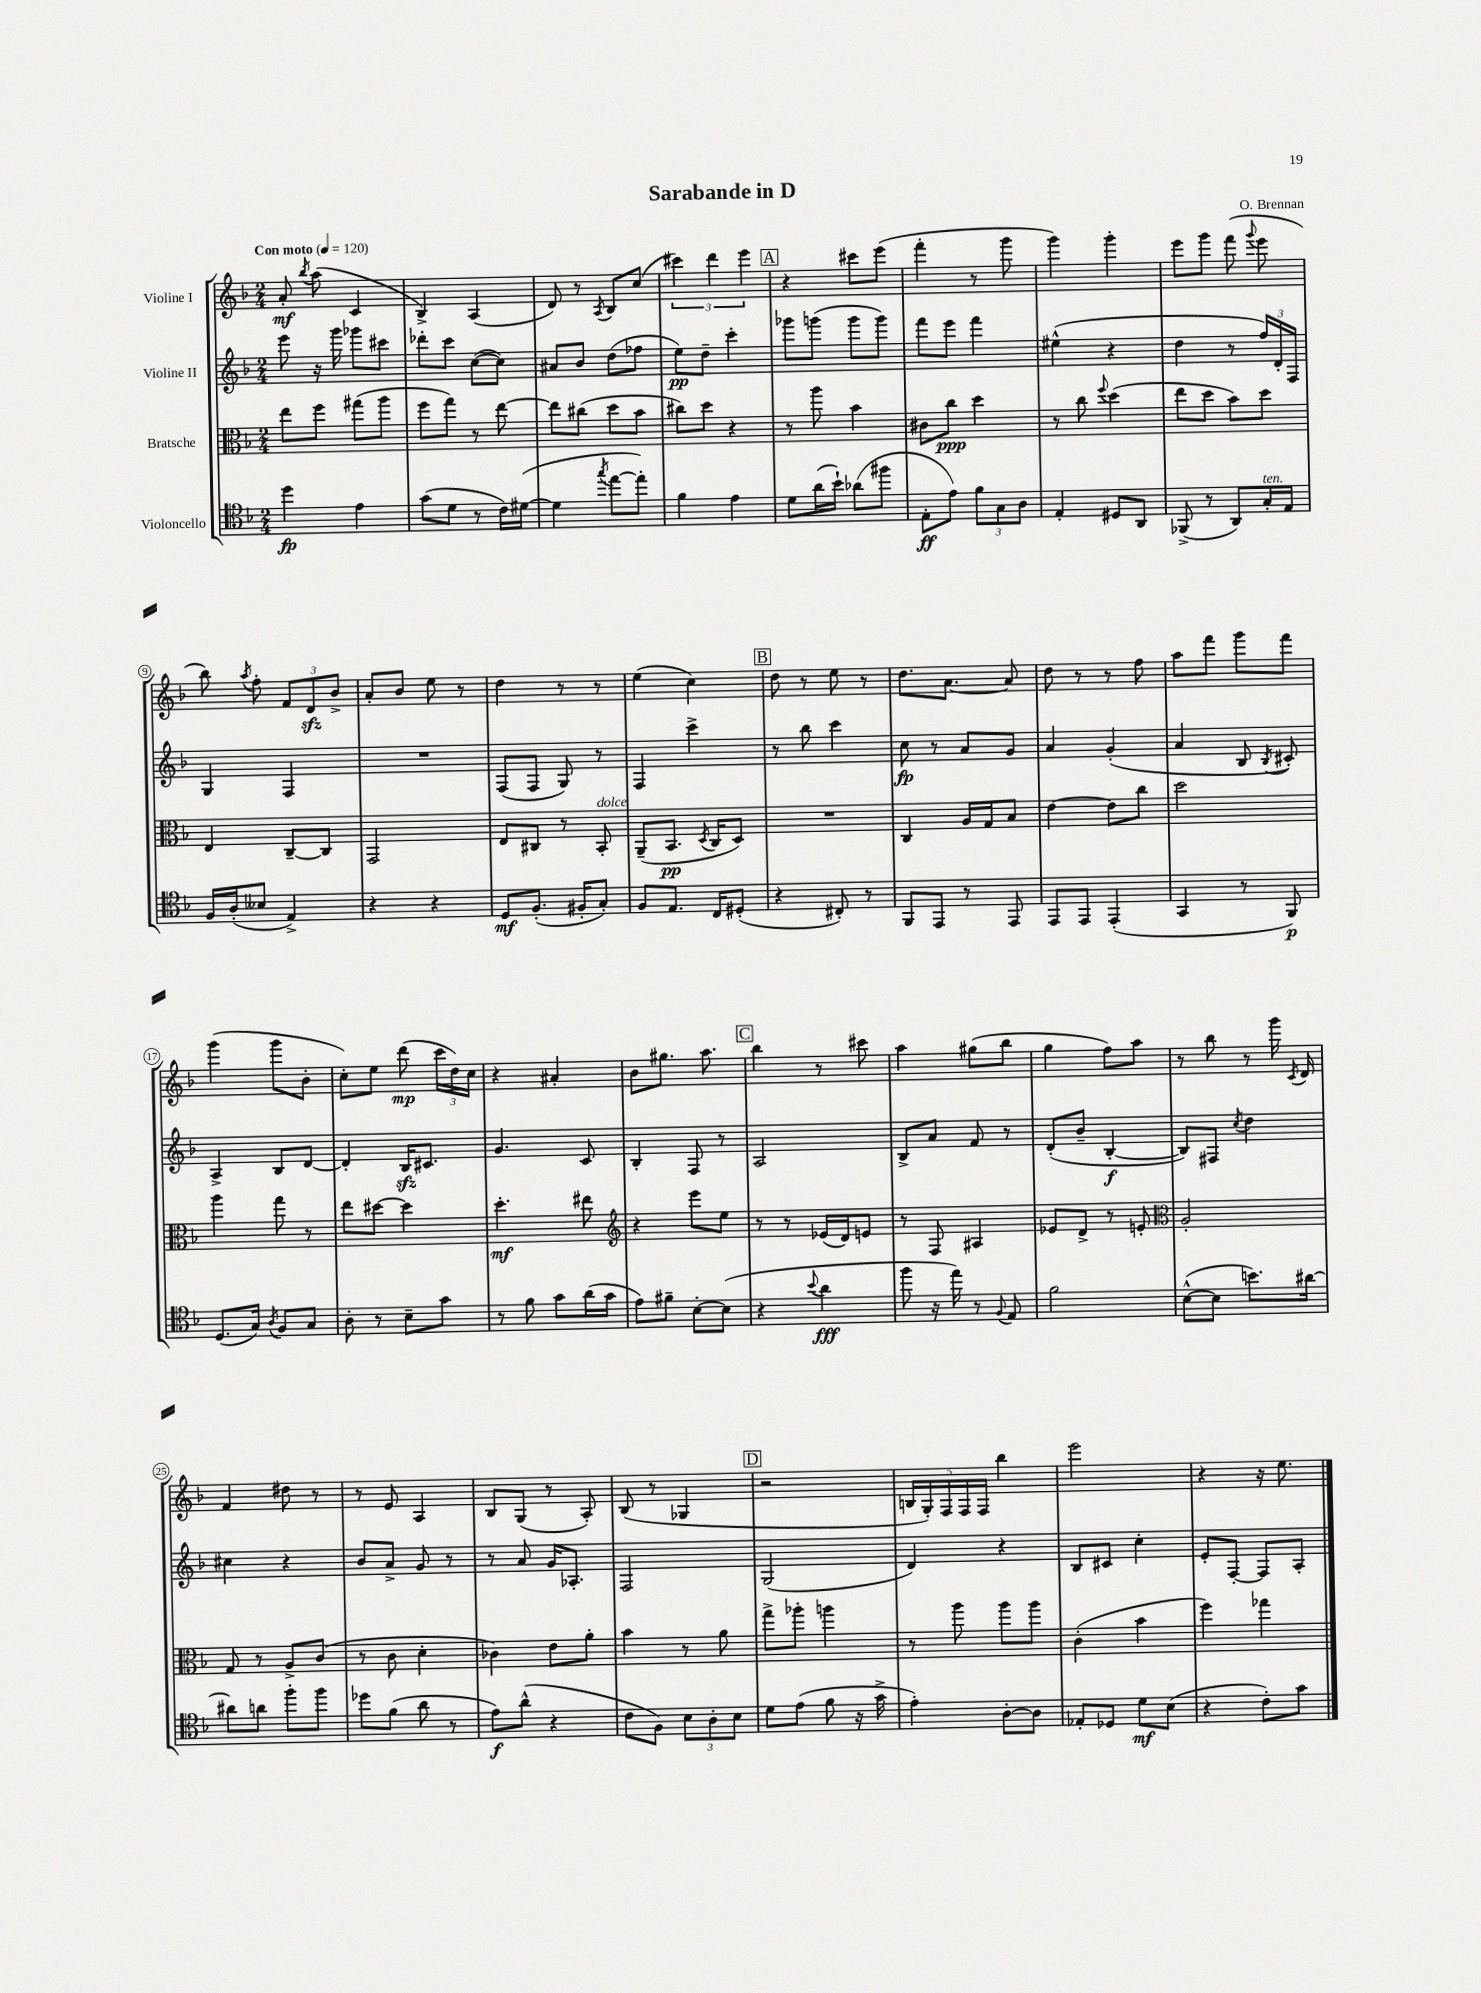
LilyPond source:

\header { title = "Sarabande in D" composer = "O. Brennan" }
<<
\new StaffGroup <<
\new Staff = "s0" \with { instrumentName = "Violine I" } {
    \clef treble \key f \major \numericTimeSignature \time 2/4 \tempo "Con moto" 4 = 120
    \autoBeamOff a'8-.\mf \acciaccatura { bes''8 } a''8( c'4 |
    bes4->) a4( |
    d'8) r8 \acciaccatura { a8 } bes8[ c''8]( |
    \tuplet 3/2 { cis'''4) d'''4 e'''4 } |
    \mark \markup { \box "A" } r4 cis'''8[ e'''8]( |
    f'''4-. r8 g'''8 |
    g'''4) g'''4-. |
    e'''8[ g'''8] f'''8( \appoggiatura { g'''8 } e'''8 |
    bes''8) \acciaccatura { a''8 } f''8-. \tuplet 3/2 { f'8[ d'8\sfz bes'8]-> } |
    a'8[-. bes'8] e''8 r8 |
    d''4 r8 r8 |
    e''4( c''4) |
    \mark \markup { \box "B" } d''8 r8 e''8 r8 |
    d''8.[ a'8.]~ a'8 |
    d''8 r8 r8 f''8 |
    a''8[ f'''8] g'''8[ f'''8] |
    g'''4( g'''8[ bes'8]-. |
    c''8[-.) e''8] d'''8\mp( \tuplet 3/2 { c'''16[ d''16) c''16] } |
    r4 ais'4-. |
    bes'8[ gis''8.] a''8. |
    \mark \markup { \box "C" } bes''4 r8 cis'''8 |
    a''4 gis''8[( bes''8] |
    g''4 f''8[) a''8] |
    r8 bes''8 r8 g'''16 \acciaccatura { c'8 } d'16 |
    f'4 dis''8 r8 |
    r8 e'8 a4 |
    bes8[ g8]( r8 a8-.) |
    bes8( r8 ges4 |
    \mark \markup { \box "D" } r2 |
    \tuplet 5/4 { b16[ g16-.) f16 f16 f16] } bes''4 |
    e'''2 |
    r4 r16 e''8. \bar "|." |
}
\new Staff = "s1" \with { instrumentName = "Violine II" } {
    \clef treble \key f \major \numericTimeSignature \time 2/4
    \autoBeamOff e'''8 r16 g'''16 ges'''8[ cis'''8] |
    des'''8[-. c'''8] c''8[~( c''8]) |
    ais'8[ bes'8] d''8[( fes''8] |
    e''8[\pp) d''8]-- c'''4-. |
    \mark \markup { \box "A" } ges'''8[ g'''8]( g'''8[ g'''8]) |
    f'''8[ e'''8] f'''4 |
    eis''4-^( r4 |
    d''4 r8 \tuplet 3/2 { f''16[) d'16-. f16] } |
    g4 f4 |
    R2 |
    f8[( f8] g8) r8 |
    f4 c'''4-> |
    \mark \markup { \box "B" } r8 bes''8 c'''4 |
    c''8\fp r8 a'8[ g'8] |
    a'4 g'4-.( |
    a'4 bes8 \acciaccatura { bes8 } cis'8-.) |
    a4-> bes8[ d'8]~ |
    d'4-. bes16[\sfz cis'8.] |
    g'4. c'8 |
    bes4-. f8 r8 |
    \mark \markup { \box "C" } a2 |
    bes8[-> a'8] f'8 r8 |
    d'8[-.( bes'8]-- bes4~-.\f |
    bes8[) fis8] \acciaccatura { c''8 } d''4 |
    cis''4 r4 |
    bes'8[ a'8]-> g'8 r8 |
    r8 a'8 g'16[ aes8.]-. |
    f2 |
    \mark \markup { \box "D" } g2( |
    d'4) r4 |
    bes8[ cis'8] c''4-. |
    e'8[-. f8]~-. f8[ a8]-. \bar "|." |
}
\new Staff = "s2" \with { instrumentName = "Bratsche" } {
    \clef alto \key f \major \numericTimeSignature \time 2/4
    \autoBeamOff e''8[ f''8] gis''8[( a''8] |
    f''8[ g''8]) r8 e''8~ |
    e''8[ cis''8]( d''8[ bes'8] |
    cis''8[) d''8] r4 |
    \mark \markup { \box "A" } r8 a''8 bes'4 |
    cis'8[ c''8]\ppp d''4 |
    r8 c''8 \appoggiatura { f''8 } d''4( |
    e''8[ d''8] bes'8[) d''8] |
    e4 c8[~-- c8] |
    g,2 |
    e8[ cis8] r8 bes,8-.^\markup { \italic "dolce" } |
    a,8[--( bes,8.]\pp \acciaccatura { d8 } c16[ d8]) |
    \mark \markup { \box "B" } R2 |
    c4 a16[ g16 bes8] |
    e'4~ e'8[ c''8] |
    d''2 |
    a''4 g''8 r8 |
    e''8[ dis''8]~ dis''4 |
    d''4.-.\mf eis''8 |
    \clef treble r4 e'''8[ e''8] |
    \mark \markup { \box "C" } r8 r8 ees'16[( d'16) e'8] |
    r8 f8 ais4 |
    ees'8[ d'8]-> r8 e'8-. |
    \clef alto a2-. |
    g8 r8 a8[-> c'8]( |
    r8 c'8 d'4-. |
    ces'4) e'8[ a'8]-. |
    bes'4 r8 a'8 |
    \mark \markup { \box "D" } g''8[-> aes''8]-. a''4 |
    r8 a''8 a''8[ a''8] |
    c'4-.( bes'4 |
    f''4) ges''4 \bar "|." |
}
\new Staff = "s3" \with { instrumentName = "Violoncello" } {
    \clef tenor \key f \major \numericTimeSignature \time 2/4
    \autoBeamOff d''4\fp e'4 |
    g'8[( d'8] r8 c'16[) dis'16]~( |
    dis'4 \acciaccatura { g''8 } e''8[~ e''8]-.) |
    f'4 e'4 |
    \mark \markup { \box "A" } d'8[ a'16( bes'16]-!) aes'8[( fis''8] |
    e8[-.\ff e'8]) \tuplet 3/2 { f'8[ g8 a8] } |
    e4-. dis8[ a,8] |
    fes,8->( r8 a,8[) g16-.^\markup { \italic "ten." } e16] |
    f16[ a16-.( beses8] e4->) |
    r4 r4 |
    d8[\mf f8.]-.( fis16[-. g8]-.) |
    f8[ e8.] c16[ dis8]-.( |
    \mark \markup { \box "B" } r4 cis8-.) r8 |
    f,8[ e,8] r8 e,8 |
    e,8[ e,8] e,4-.( |
    g,4 r8 f,8\p) |
    d8.[( g16]) \acciaccatura { a8 } f8[ g8] |
    a8-. r8 bes8[-- g'8] |
    r8 f'8 g'8[ a'16( g'16] |
    e'8[) fis'8]-- bes8[~-. bes8]( |
    \mark \markup { \box "C" } r4 \appoggiatura { bes'8 } a'4\fff |
    f''8 r16 e''16) r8 \appoggiatura { f8 } e8 |
    f'2 |
    bes8[~-^( bes8] b'8.[) ais'16]~ |
    ais'8[ a'8] f''8[-. f''8] |
    des''8[ f'8]( a'8 r8 |
    e'8[\f) a'8]-^( r4 |
    c'8[ f8]) \tuplet 3/2 { bes8[ a8-. bes8] } |
    \mark \markup { \box "D" } d'8[ e'8]( f'8 r16 g'16-> |
    e'4-.) a8[~-. a8] |
    ees8[-. des8] d'8[\mf bes8]( |
    r4 c'8[-.) g'8] \bar "|." |
}
>>
>>
\layout { \context { \Score \override BarNumber.stencil = #(make-stencil-circler 0.1 0.3 ly:text-interface::print) } }
